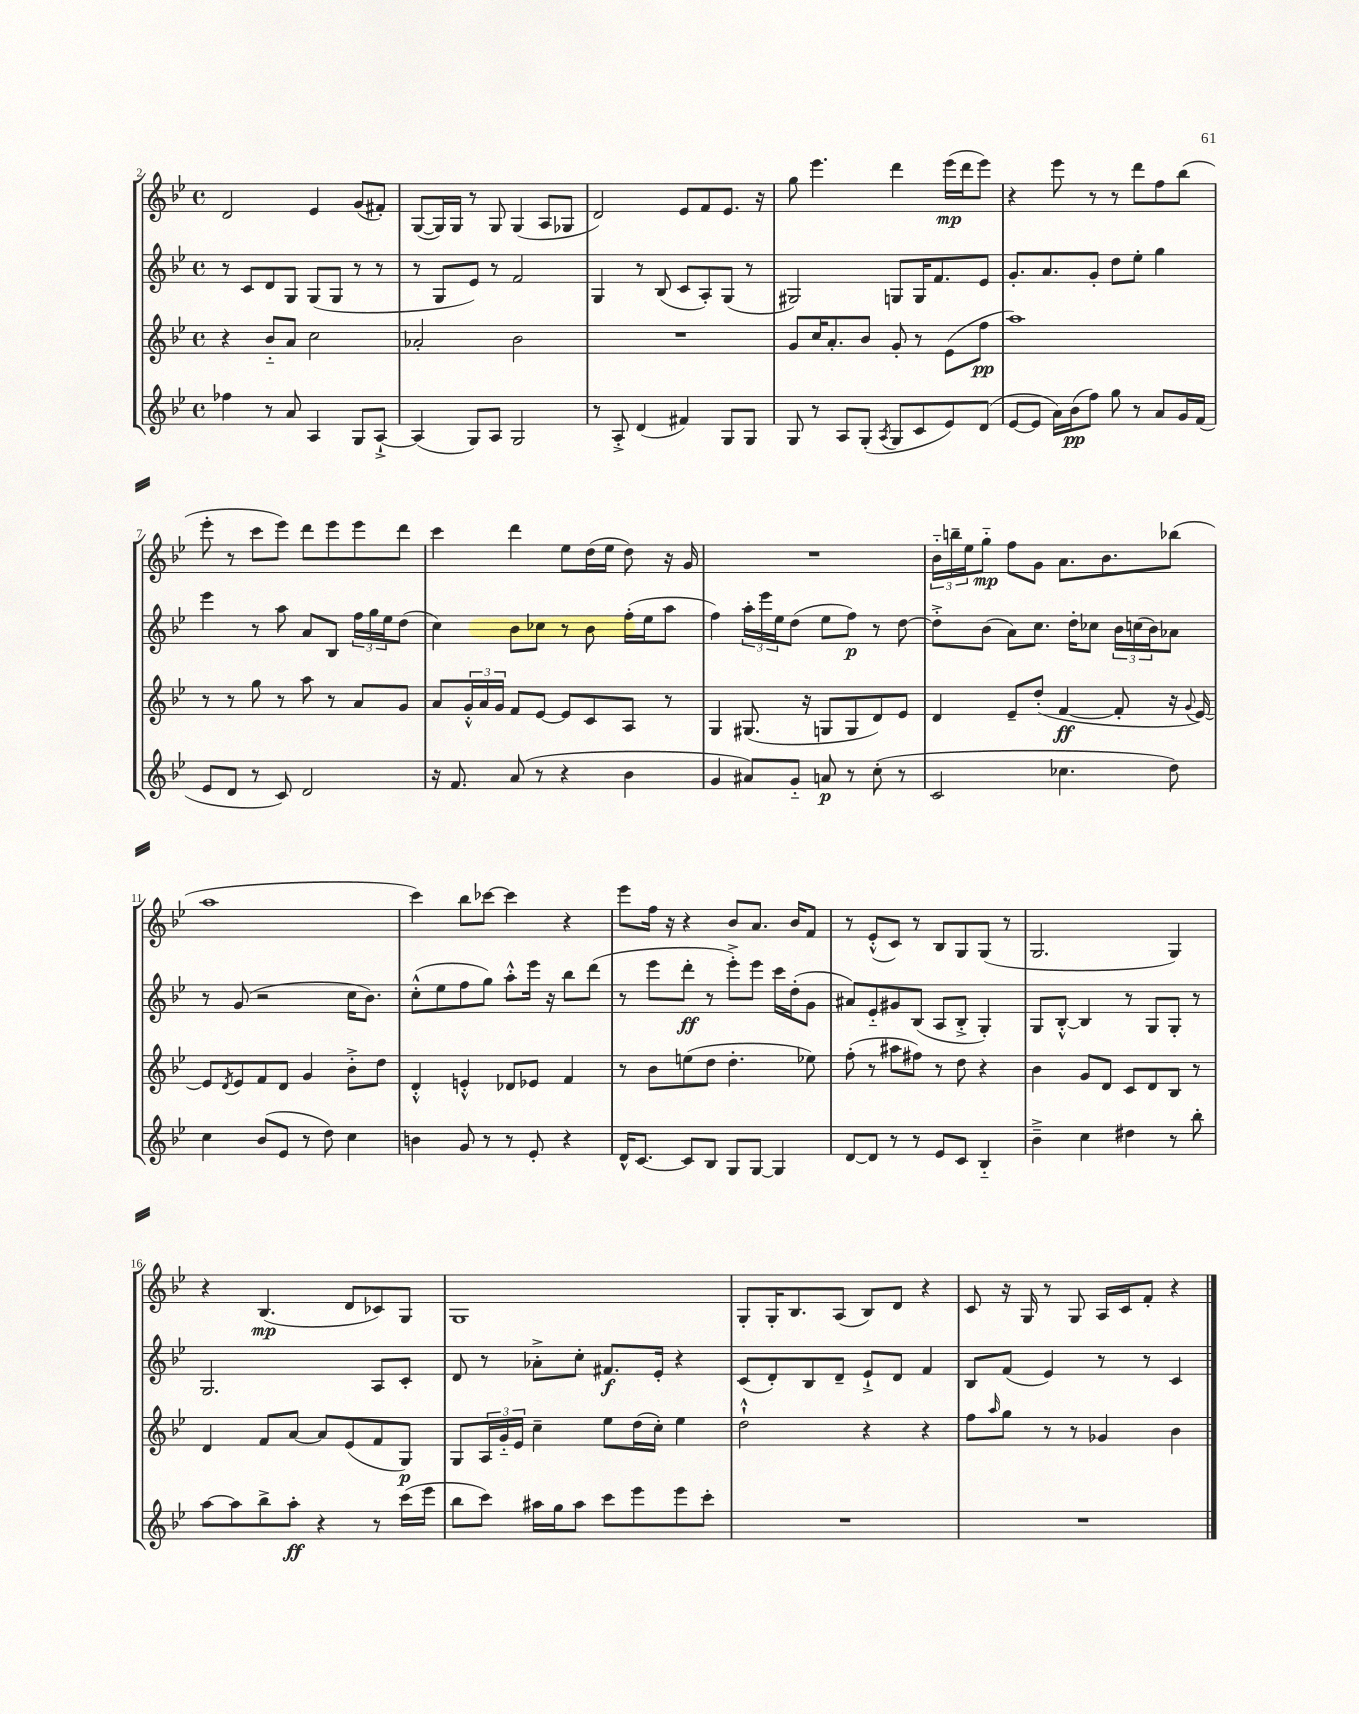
<<
\new StaffGroup <<
\new Staff = "s0" {
    \clef treble \key bes \major \defaultTimeSignature \time 4/4
    d'2 ees'4 g'8( fis'8-.) |
    g8~( g16) g16 r8 g8 g4( a8 ges8 |
    d'2) ees'8 f'8 ees'8. r16 |
    g''8 ees'''4. d'''4 ees'''16\mp( d'''16 ees'''8) |
    r4 ees'''8 r8 r8 d'''8 f''8 bes''8( |
    ees'''8-. r8 c'''8 ees'''8) d'''8 ees'''8 ees'''8 d'''8 |
    c'''4 d'''4 ees''8 d''16( ees''16 d''8) r16 g'16 |
    R1 |
    \tuplet 3/2 { bes'16-_ b''16-- ees''16 } g''8-_\mp f''8 g'8 a'8. bes'8. bes''8( |
    a''1 |
    c'''4) bes''8 ces'''8~ ces'''4 r4 |
    ees'''8 f''16 r16 r4 bes'8 a'8. bes'16 f'8 |
    r8 ees'8-.-^( c'8) r8 bes8 g8 g8( r8 |
    g2. g4) |
    r4 bes4.\mp( d'8 ces'8) g8 |
    g1 |
    g8-. g16-. bes8. a8( bes8) d'8 r4 |
    c'8 r16 g16 r8 g8 a16 c'16 f'8-. r4 \bar "|." |
}
\new Staff = "s1" {
    \clef treble \key bes \major \defaultTimeSignature \time 4/4
    r8 c'8 d'8 g8 g8( g8 r8 r8 |
    r8 g8 ees'8) r8 f'2 |
    g4 r8 bes8( c'8 a8-.) g8( r8 |
    gis2) g8 g16 f'8. ees'8 |
    g'8.-. a'8. g'8-. d''8 ees''8-. g''4 |
    ees'''4 r8 a''8 a'8 bes8 \tuplet 3/2 { f''16 g''16 ees''16 } d''8( |
    c''4) bes'8 ces''8 r8 bes'8 f''16-.( ees''16 a''8 |
    f''4) \tuplet 3/2 { a''16-. ees'''16 ees''16 } d''8( ees''8 f''8\p) r8 d''8~ |
    d''8-.-> bes'8( a'8) c''8. d''16-. ces''8 \tuplet 3/2 { bes'16 c''16( bes'16) } aes'8 |
    r8 g'8( r2 c''16 bes'8.) |
    c''8-.-^( ees''8 f''8 g''8) a''8-.-^ ees'''16 r16 bes''8 d'''8( |
    r8 ees'''8 d'''8-.\ff r8 ees'''8-.->) ees'''8 c'''16 d''16-.( g'8 |
    ais'8) ees'8-_ gis'8 bes8( a8 bes8-.-> g4-.) |
    g8 bes8~-.-^ bes4 r8 g8 g8-. r8 |
    g2. a8 c'8-. |
    d'8 r8 aes'8-.-> c''8-. fis'8.\f ees'16-. r4 |
    c'8( d'8-.) bes8 d'8-- ees'8-!-> d'8 f'4 |
    bes8 f'8( ees'4) r8 r8 c'4 \bar "|." |
}
\new Staff = "s2" {
    \clef treble \key bes \major \defaultTimeSignature \time 4/4
    r4 bes'8-_ a'8 c''2 |
    aes'2-. bes'2 |
    R1 |
    g'8 c''16 a'8.-. bes'8 g'8-. r8 ees'8( f''8\pp |
    a''1) |
    r8 r8 g''8 r8 a''8 r8 a'8 g'8 |
    a'8 \tuplet 3/2 { g'16-.-^ a'16 g'16 } f'8 ees'8~ ees'8 c'8 a8 r8 |
    g4 gis8.( r16 g8 g8 d'8) ees'8 |
    d'4 ees'8-- d''8-.( f'4~\ff f'8-. r16 \appoggiatura { g'8 } ees'16~) |
    ees'8 \acciaccatura { d'8 } ees'8 f'8 d'8 g'4 bes'8-.-> d''8 |
    d'4-.-^ e'4-.-^ des'8 ees'8 f'4 |
    r8 bes'8 e''8( d''8 d''4.-. ees''8) |
    f''8-.( r8 ais''8 fis''8) r8 d''8 r4 |
    bes'4 g'8 d'8 c'8 d'8 bes8 r8 |
    d'4 f'8 a'8~ a'8 ees'8( f'8 g8\p) |
    g8 \tuplet 3/2 { a16 g'16-_ ees'16 } c''4-- ees''8 d''16( c''16-.) ees''4 |
    d''2-!-^ r4 r4 |
    f''8 \grace { a''16 } g''8 r8 r8 ges'4 bes'4 \bar "|." |
}
\new Staff = "s3" {
    \clef treble \key bes \major \defaultTimeSignature \time 4/4
    fes''4 r8 a'8 a4 g8 a8~-!-> |
    a4( g8) a8 g2 |
    r8 a8-.-> d'4( fis'4) g8 g8 |
    g8 r8 a8 g8-.( \acciaccatura { a8 } g8 c'8 ees'8) d'8( |
    ees'8~ ees'8 a'16) bes'16\pp( f''8) g''8 r8 a'8 g'16 f'16( |
    ees'8 d'8 r8 c'8) d'2 |
    r16 f'8. a'8( r8 r4 bes'4 |
    g'4 ais'8) g'8-_ a'8\p r8 c''8-.( r8 |
    c'2 ces''4. d''8) |
    c''4 bes'8( ees'8 r8 d''8) c''4 |
    b'4 g'8 r8 r8 ees'8-. r4 |
    d'16-^ c'8.~ c'8 bes8 g8 g8~ g4 |
    d'8~ d'8 r8 r8 ees'8 c'8 bes4-_ |
    bes'4---> c''4 dis''4 r8 bes''8-. |
    a''8~ a''8 bes''8-> a''8-.\ff r4 r8 c'''16( ees'''16 |
    bes''8 c'''8) ais''16 g''16 ais''8 c'''8 ees'''8 ees'''8 c'''8-. |
    R1 |
    R1 \bar "|." |
}
>>
>>
\layout { \context { \Score currentBarNumber = #2 } }
